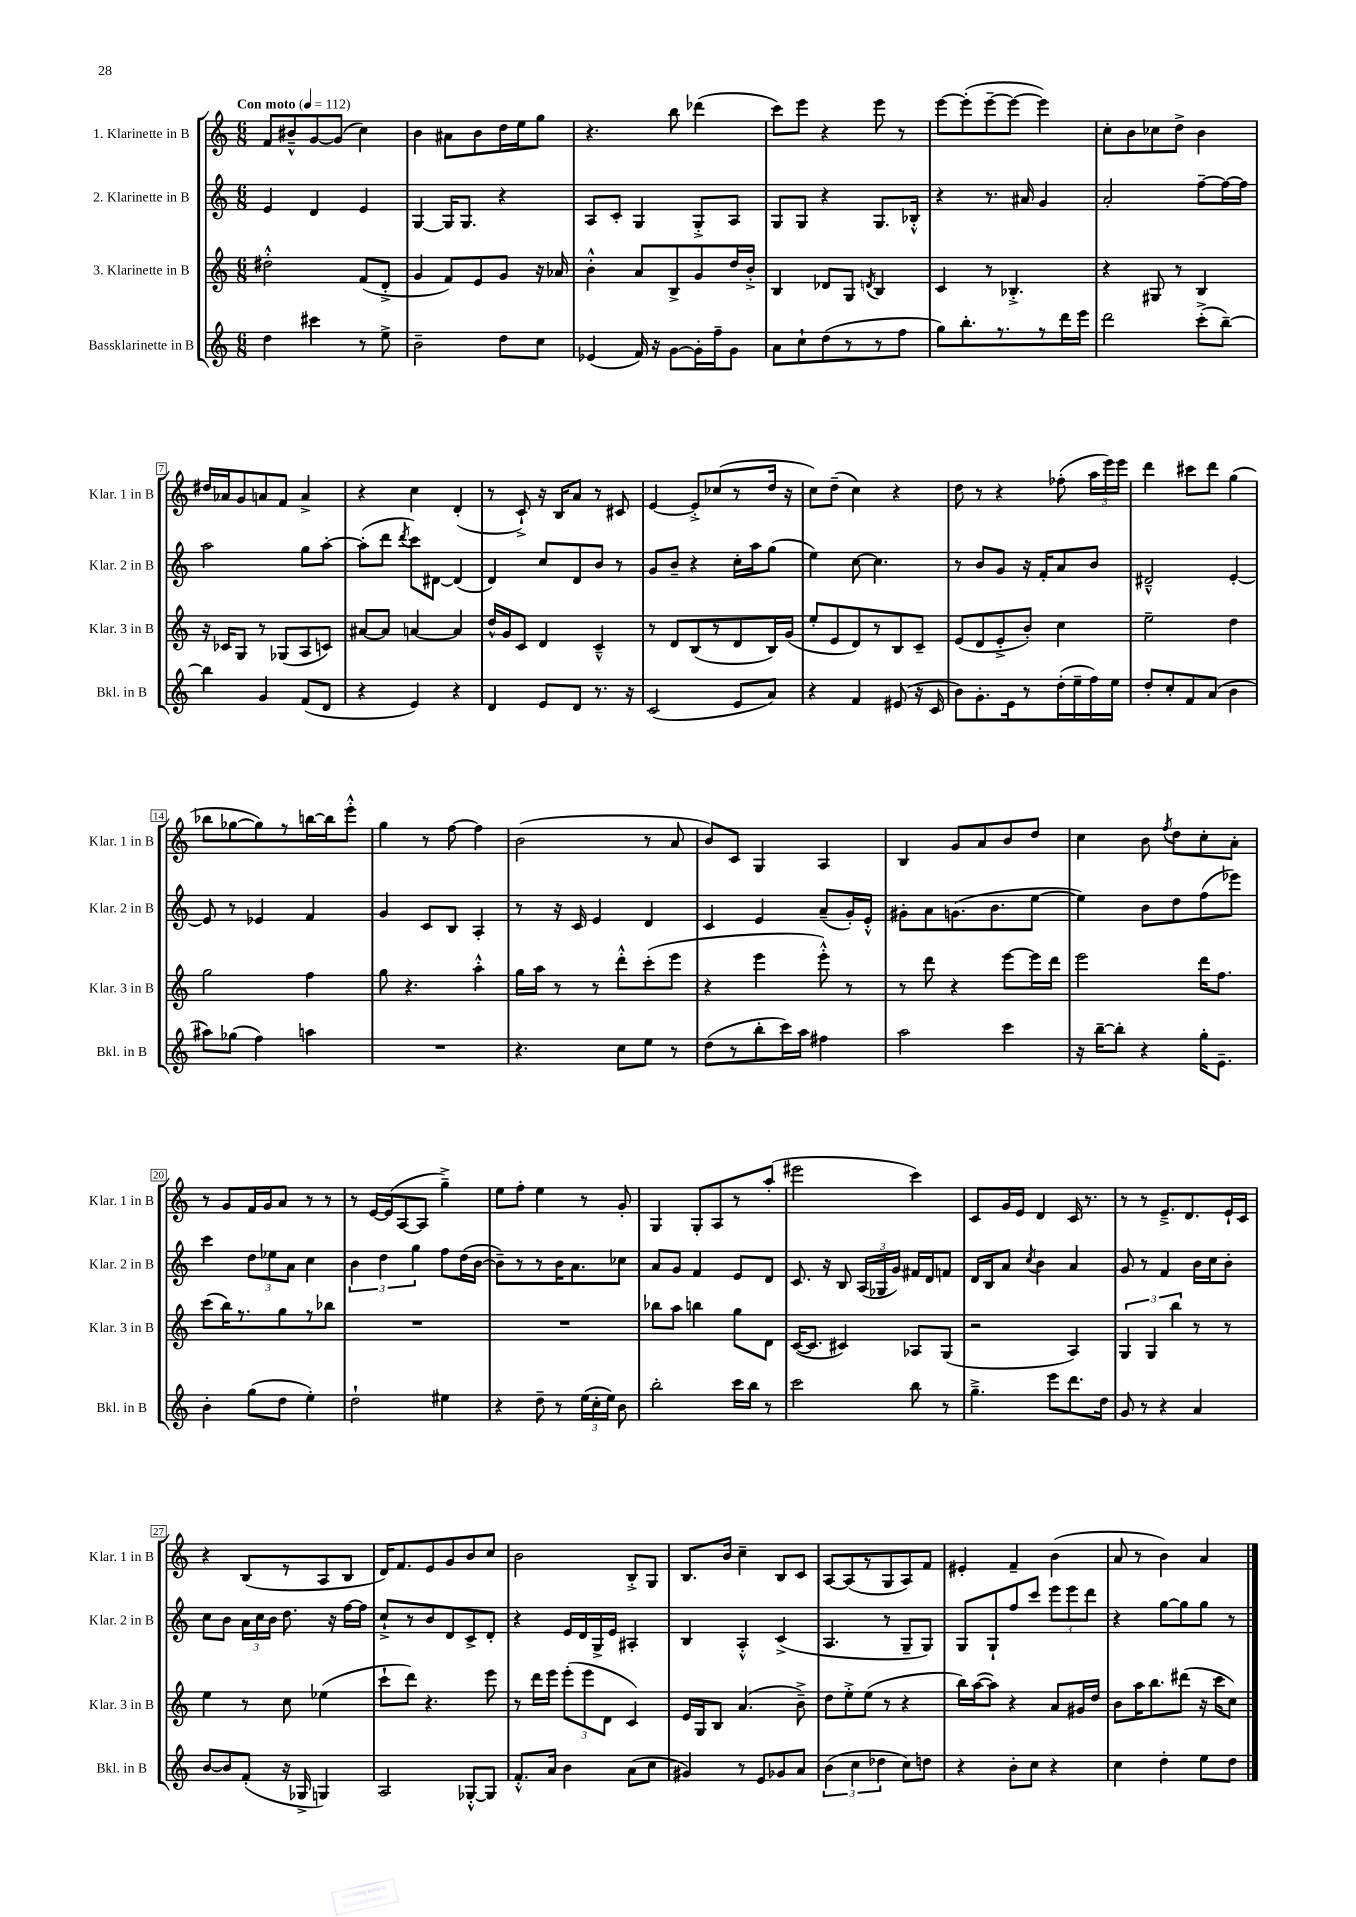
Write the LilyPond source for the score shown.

<<
\new StaffGroup <<
\new Staff = "s0" \with { instrumentName = "1. Klarinette in B" shortInstrumentName = "Klar. 1 in B" } {
    \clef treble \key c \major \numericTimeSignature \time 6/8 \tempo "Con moto" 4 = 112
    \autoBeamOff f'8[ bis'8---^ g'8~ g'8]( c''4) |
    b'4 ais'8[ b'8 d''16 e''16 g''8] |
    r4. b''8 des'''4( |
    c'''8[) e'''8] r4 e'''8 r8 |
    e'''8[~ e'''8-.( e'''8~-- e'''8]~ e'''4) |
    c''8[-. b'8 ces''8 d''8]-> b'4 |
    dis''16[ aes'16 g'8 a'8 f'8] a'4-> |
    r4 c''4 d'4-.( |
    r8 c'8-!->) r16 b16[ a'8] r8 cis'8 |
    e'4~ e'8[-.-> ces''8( r8 d''16] r16 |
    c''8[) d''8]--( c''4) r4 |
    d''8 r8 r4 fes''8-.( \tuplet 3/2 { a''16[ e'''16) e'''16] } |
    d'''4 cis'''8[ d'''8] g''4( |
    bes''8[ ges''8~ ges''8) r8 b''16~ b''16 e'''8]-.-^ |
    g''4 r8 f''8~ f''4 |
    b'2( r8 a'8 |
    b'8[) c'8] g4 a4 |
    b4 g'8[ a'8 b'8 d''8] |
    c''4 b'8 \acciaccatura { f''8 } d''8[ c''8-. a'8]-. |
    r8 g'8[ f'16 g'16 a'8] r8 r8 |
    r8 e'16[~ e'16( a8~ a8] g''4--->) |
    e''8[ f''8]-. e''4 r8 g'8-. |
    g4 g8[-. a8 r8 a''8]-.( |
    eis'''2 c'''4) |
    c'8[ g'16 e'16] d'4 c'16 r8. |
    r8 r8 e'8.[---> d'8. e'16-! c'16] |
    r4 b8[( r8 a8 b8] |
    d'16[) f'8. e'8 g'8 b'8 c''8] |
    b'2 b8[-.-> g8] |
    b8.[ b'16] c''4-- b8[ c'8] |
    a8[~ a8( r8 g8 a8) f'8] |
    eis'4-. f'4-- b'4( |
    a'8 r8 b'4) a'4 \bar "|." |
}
\new Staff = "s1" \with { instrumentName = "2. Klarinette in B" shortInstrumentName = "Klar. 2 in B" } {
    \clef treble \key c \major \numericTimeSignature \time 6/8
    \autoBeamOff e'4 d'4 e'4 |
    g4~ g16[ g8.] r4 |
    a8[ c'8]-. g4 g8[-.-> a8] |
    g8[ g8] r4 g8.[ bes16]-.-^ |
    r4 r8. ais'16 g'4 |
    a'2-. f''8[~-- f''16~ f''16] |
    a''2 g''8[ a''8]~-. |
    a''8[-.( d'''8] \acciaccatura { d'''8 } c'''8[) dis'8]~ dis'4( |
    d'4) c''8[ d'8 b'8] r8 |
    g'8[ b'8]-- r4 c''16[-. a''16 g''8]( |
    e''4) c''8~ c''4. |
    r8 b'8[ g'8] r16 f'16[-. a'8 b'8] |
    dis'2---^ e'4~-. |
    e'8 r8 ees'4 f'4 |
    g'4 c'8[ b8] a4-. |
    r8 r16 c'16 e'4 d'4 |
    c'4 e'4 a'8[--( g'16-.) e'16]-.-^ |
    gis'8[-. a'8 g'8.( b'8. e''8]~ |
    e''4) b'8[ d''8 f''8( ees'''8]) |
    c'''4 \tuplet 3/2 { d''8[ ees''8 a'8] } c''4 |
    \tuplet 3/2 { b'4 d''4 g''4 } f''8[ d''16( b'16]~ |
    b'8[--) r8 r8 b'16 a'8. ces''8] |
    a'8[ g'8] f'4 e'8[ d'8] |
    c'8. r16 b8 \tuplet 3/2 { a16[( ges16 g'16]) } fis'16[ d'16 f'8] |
    d'16[ b16 a'8] \acciaccatura { c''8 } b'4 a'4 |
    g'8 r8 f'4 b'16[ c''16 b'8]-. |
    c''8[ b'8] \tuplet 3/2 { a'16[ c''16 b'16] } d''8. r16 f''16[~ f''16] |
    c''8[-!-> r8 b'8 d'8 c'8-> d'8]-. |
    r4 e'16[ d'16 g16-> e'16] ais4-. |
    b4 a4-.-^ c'4->( |
    a4. r8 g8[-- g8]) |
    g8[ g8-! f''8 c'''8] \tuplet 3/2 { e'''8[ e'''8 d'''8] } |
    r4 g''8[~ g''8 g''8] r8 \bar "|." |
}
\new Staff = "s2" \with { instrumentName = "3. Klarinette in B" shortInstrumentName = "Klar. 3 in B" } {
    \clef treble \key c \major \numericTimeSignature \time 6/8
    \autoBeamOff dis''2-.-^ f'8[( d'8]-.-> |
    g'4 f'8[) e'8 g'8] r16 aes'16 |
    b'4-.-^ a'8[ b8-> g'8 d''16 b'16]-.-> |
    b4 des'8[ g8] \acciaccatura { d'8 } b4 |
    c'4 r8 bes4.-.-> |
    r4 gis8 r8 b4 |
    r16 ces'16[ g8] r8 ges8[( a8 c'8]) |
    ais'8[~ ais'8] a'4~ a'4 |
    d''16[-^ g'16 c'8] d'4 c'4---^ |
    r8 d'8[ b8( r8 d'8 b16) g'16]( |
    e''8[-. e'8 d'8) r8 b8 c'8]-- |
    e'8[( d'8 e'8-.-> b'8]-.) c''4 |
    e''2-- d''4 |
    g''2 f''4 |
    g''8 r4. a''4-.-^ |
    g''16[ a''16] r8 r8 d'''8[-.-^ c'''8-.( e'''8] |
    r4 e'''4 e'''8-.-^) r8 |
    r8 d'''8 r4 e'''8[~ e'''16 d'''16] |
    e'''2 d'''16[ f''8.] |
    c'''8[( b''16) r8. g''8 r8 bes''8] |
    R2. |
    R2. |
    bes''8[ a''8] b''4 g''8[ d'8] |
    c'16[~( c'8.] cis'4) aes8[ g8]( |
    r2 a4) |
    \tuplet 3/2 { g4 g4 b''4 } r8 r8 |
    e''4 r8 c''8 ees''4( |
    c'''8[-! d'''8]) r4. e'''8 |
    r8 d'''16[ e'''16] \tuplet 3/2 { e'''8[-.( e'''8 d'8] } c'4) |
    e'16[ g16 b8] a'4.( b'8--->) |
    d''8[ e''8-.-> e''8]( r8 r4 |
    b''16[) a''16~( a''8]) r4 a'8[ gis'16 d''16] |
    b'8[ a''16 b''8. dis'''8]( r16 c'''16[ c''8]) \bar "|." |
}
\new Staff = "s3" \with { instrumentName = "Bassklarinette in B" shortInstrumentName = "Bkl. in B" } {
    \clef treble \key c \major \numericTimeSignature \time 6/8
    \autoBeamOff d''4 cis'''4 r8 e''8-> |
    b'2-- d''8[ c''8] |
    ees'4( f'16) r16 g'8[~ g'16-. f''16-- g'8] |
    a'8[ c''8-! d''8( r8 r8 f''8] |
    g''8[) b''8.-. r8. r8 d'''16 e'''16] |
    d'''2 c'''8[-.->( b''8]~--) |
    b''4 g'4 f'8[( d'8] |
    r4 e'4) r4 |
    d'4 e'8[ d'8] r8. r16 |
    c'2( e'8[ a'8]) |
    r4 f'4 eis'8( r16 c'16 |
    b'8[) g'8.-. e'16 r8 d''16-.( e''16-- f''16) e''16] |
    d''8[-. c''8-. f'8 a'8]( b'4 |
    ais''8[) ges''8]( f''4) a''4 |
    R2. |
    r4. c''8[ e''8] r8 |
    d''8[( r8 b''8-. c'''16) a''16] fis''4 |
    a''2 c'''4 |
    r16 b''16[~-- b''8]-. r4 g''16[-. e'8.]-- |
    b'4-. g''8[( d''8] e''4-.) |
    d''2-! eis''4 |
    r4 d''8-- r8 \tuplet 3/2 { e''16[( c''16-. e''16]) } b'8 |
    b''2-. c'''16[ b''16] r8 |
    c'''2 b''8 r8 |
    g''4.---> e'''8[ d'''8. d''16] |
    g'8 r8 r4 a'4 |
    b'8[~ b'8 f'8]-.( r16 ges16-> g4) |
    a2 ges8[~-.-^ ges8] |
    f'8.[-.-^ a'16] b'4 a'8[( c''8] |
    gis'4) r8 e'8[ ges'8 a'8] |
    \tuplet 3/2 { b'4( c''4 des''4 } c''8[) d''8] |
    r4 b'8[-. c''8] r4 |
    c''4 d''4-. e''8[ d''8] \bar "|." |
}
>>
>>
\layout { \context { \Score \override BarNumber.stencil = #(make-stencil-boxer 0.1 0.3 ly:text-interface::print) } }
